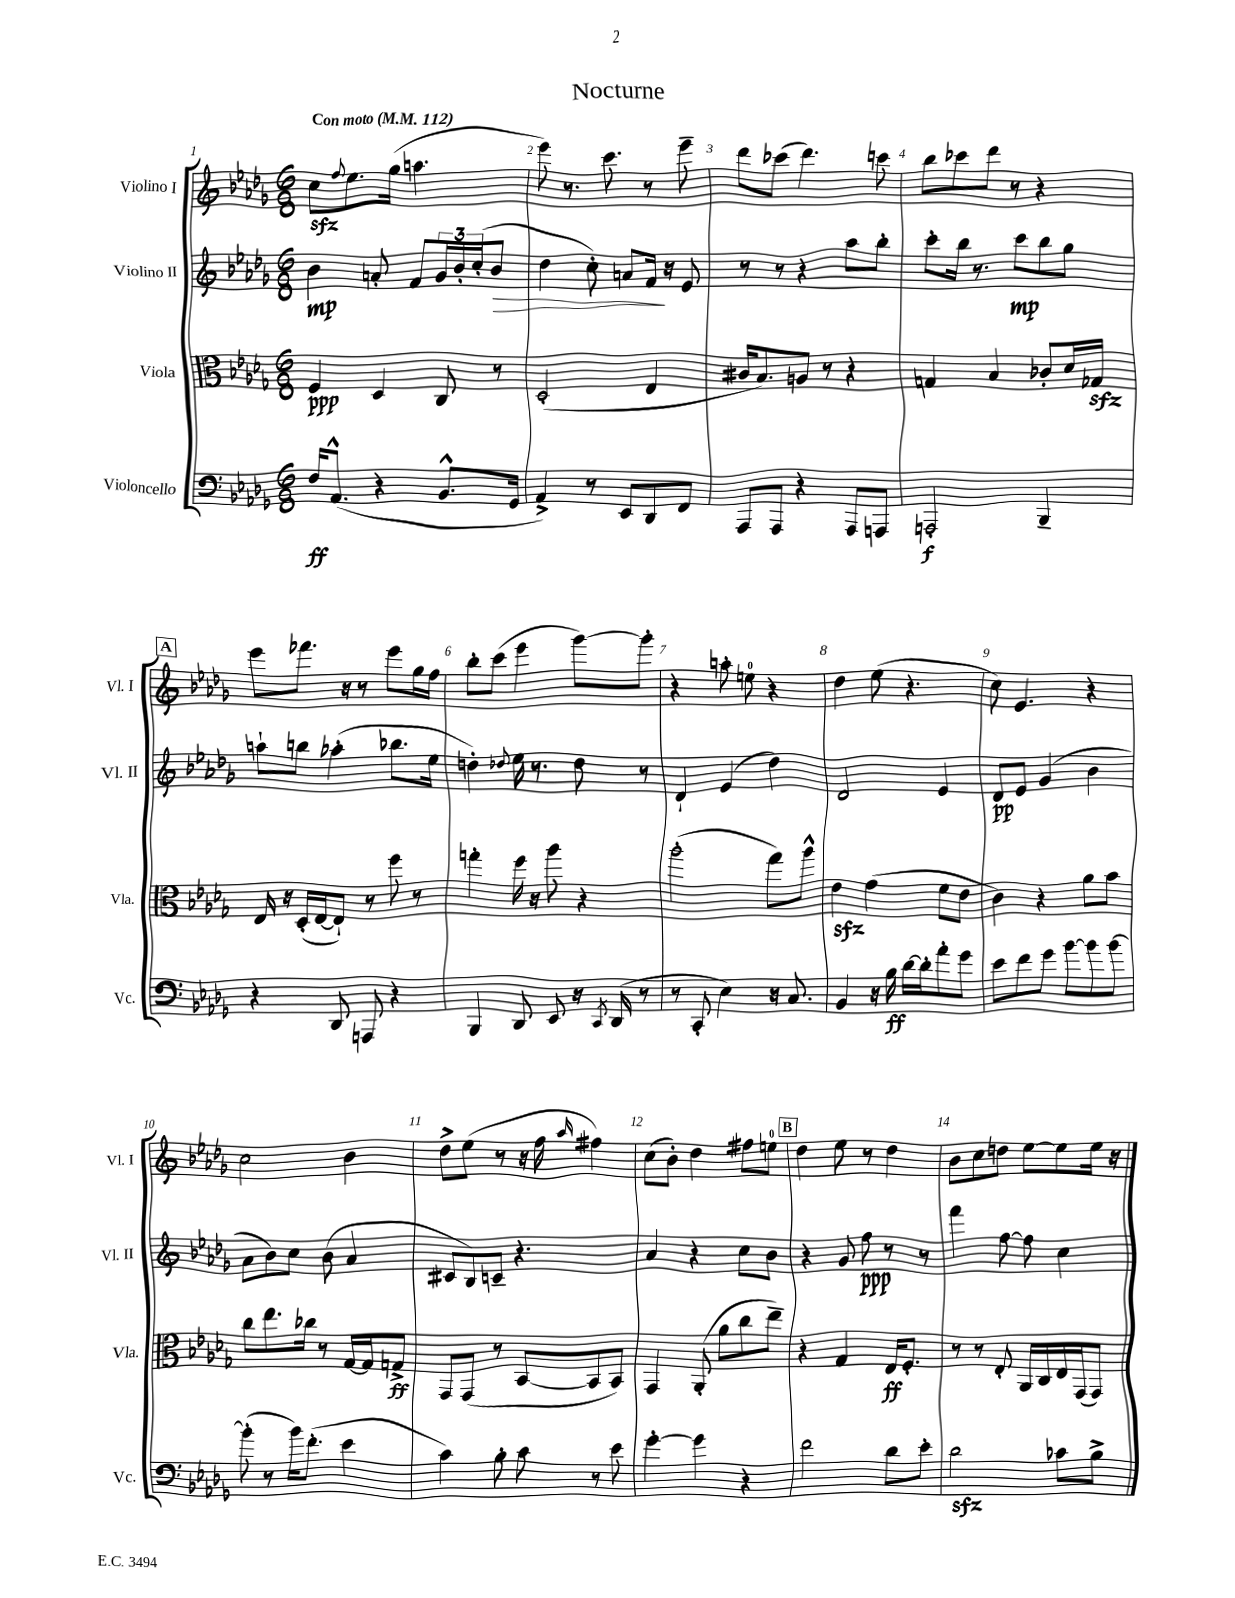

**kern	**dynam	**kern	**dynam	**kern	**dynam	**kern
*part4	*part4	*part3	*part3	*part2	*part2	*part1
*staff4	*staff4	*staff3	*staff3	*staff2	*staff2	*staff1
*I"Violoncello	*	*I"Viola	*	*I"Violino II	*	*I"Violino I
*I'Vc.	*	*I'Vla.	*	*I'Vl. II	*	*I'Vl. I
*clefF4	*	*clefC3	*	*clefG2	*	*clefG2
*k[b-e-a-d-g-]	*	*k[b-e-a-d-g-]	*	*k[b-e-a-d-g-]	*	*k[b-e-a-d-g-]
*M6/8	*	*M6/8	*	*M6/8	*	*M6/8
*MM112	*	*MM112	*	*MM112	*	*MM112
=1	=1	=1	=1	=1	=1	=1
!	!	!	!	!	!	!LO:TX:a:B:t=Con moto
16F/KL	ff	4F/	ppp	4b-\	mp	8cczz\L
(8.AA-^^/J	.	.	.	.	.	.
.	.	.	.	.	.	8qqff/
.	.	.	.	.	.	8.ee-\
4r	.	4D-/	.	8an'/	.	.
.	.	.	.	.	.	(16gg-\Jk
.	.	.	.	8f/L	.	4.aan\
8.BB-^^/L	.	8C/	.	24g-/L	.	.
.	.	.	.	24b-'/	.	.
.	.	.	.	(24cc'/J	.	.
!	!	!	!	!	!LO:HP:b	!
.	.	8r	.	8b-/J	>	.
16GG-/Jk	.	.	.	.	.	.
=2	=2	=2	=2	=2	=2	=2
4AA-^/)	.	(2D-'/	.	4dd-\	.	8eee-\)
.	.	.	.	.	.	8.r
8r	.	.	.	8cc'\)	.	.
.	.	.	.	.	.	8.ccc\
8EE-/L	.	.	.	8an/L	.	.
8DD-/	.	4E-/	.	16f/Jk	.	8r
.	.	.	.	16r	]	.
8FF/J	.	.	.	8e-/	.	8eee-~\
=3	=3	=3	=3	=3	=3	=3
8AAA-/L	.	16c#X/KL	.	8r	.	8ddd-\L
.	.	8.B-/)	.	.	.	.
8AAA-/J	.	.	.	8r	.	(8ccc-X\J
4r	.	8An/J	.	4r	.	4.ddd-\)
.	.	8r	.	.	.	.
8AAA-/L	.	4r	.	8aa-\L	.	.
8AAAn/J	.	.	.	8bb-'\J	.	8cccn\
=4	=4	=4	=4	=4	=4	=4
2AAAn'/	f	4Gn/	.	8ccc'\L	.	8bb-\L
.	.	.	.	16bb-\Jk	.	8ccc-X\
.	.	.	.	8.r	.	.
.	.	4B-/	.	.	.	8ddd-\J
.	.	.	.	8ccc\L	mp	8r
4BBB-~/	.	8c-X'/L	.	8bb-\	.	4r
.	.	16d-/L	.	8gg-\J	.	.
.	.	16G-Xzz/JJ	.	.	.	.
!!LO:LB:g=z
!!LO:REH:place=s1:t=A
=5	=5	=5	=5	=5	=5	=5
4r	.	16E-/	.	8aan`\L	.	8eee-\L
.	.	16r	.	.	.	.
.	.	(16D-'/LL	.	8bbn\J	.	8.fff-X\J
.	.	[16E-/J	.	.	.	.
8DD-/	.	8E-`/J])	.	(4aa-X'\	.	.
.	.	.	.	.	.	16r
8AAAn/	.	8r	.	.	.	8r
4r	.	8ff\	.	8.bb-X\L	.	8eee-\L
.	.	8r	.	.	.	16gg-\L
.	.	.	.	16ee-\Jk	.	16ff\JJ
=6	=6	=6	=6	=6	=6	=6
4BBB-/	.	4ggn'\	.	4ddn'\)	.	8bb-'\L
.	.	.	.	.	.	(8ccc\J
.	.	.	.	8qqdd-X/	.	.
8DD-/	.	16ff\	.	16ee-\	.	4eee-\
.	.	16r	.	8.r	.	.
8EE-/	.	8aa-\	.	.	.	.
16r	.	4r	.	8dd-\	.	[8ggg-\L)
8qCC/	.	.	.	.	.	.
(16DD-/	.	.	.	.	.	.
8r	.	.	.	8r	.	8ggg-'\J]
=7	=7	=7	=7	=7	=7	=7
8r	.	(2aa-'\	.	4d-`/	.	4r
8CC'/	.	.	.	.	.	.
4E-\)	.	.	.	(4e-/	.	8aan'\
.	.	.	.	.	.	8een\
16r	.	8gg-\L)	.	4dd-\)	.	4r
8.C/	.	.	.	.	.	.
.	.	8aa-^^\J	.	.	.	.
=8	=8	=8	=8	=8	=8	=8
4BB-/	.	4e-zz\	.	2d-/	.	4dd-\
16r	.	(4g-\	.	.	.	(8ee-\
16B-\	ff	.	.	.	.	.
[16d-\LL	.	.	.	.	.	4.r
16d-'\J]	.	.	.	.	.	.
8a-'\	.	8f\L	.	4e-/	.	.
8g-\J	.	8e-\J	.	.	.	.
=9	=9	=9	=9	=9	=9	=9
8e-\L	.	4c\)	.	8d-/L	pp	8cc\)
8f\	.	.	.	8e-/J	.	4.e-/
8g-\J	.	4r	.	(4g-/	.	.
[8b-\L	.	.	.	.	.	.
8b-\]	.	8a-\L	.	4b-\	.	4r
[8b-\J	.	8b-\J	.	.	.	.
!!LO:LB:g=z
=10	=10	=10	=10	=10	=10	=10
(8b-'\]	.	8cc\L	.	8a-\L	.	2cc\
8r	.	8.ee-\	.	8b-\)	.	.
16b-\KL)	.	.	.	8cc\J	.	.
(8.f'\J	.	16cc-X\Jk	.	.	.	.
.	.	8r	.	(8b-\	.	.
4e-\	.	[16G-/LL	.	4a-/	.	4b-\
.	.	16G-/J]	.	.	.	.
.	.	8Gn^/J	ff	.	.	.
=11	=11	=11	=11	=11	=11	=11
4c\)	.	8GG-/L	.	8c#X/L	.	8dd-^\L
.	.	(8GG-/J	.	8B-/)	.	(8ee-\J
8B-'\	.	8r	.	8cn~/J	.	8r
8c\	.	[8BB-/L	.	4.r	.	16r
.	.	.	.	.	.	16ff\
.	.	.	.	.	.	16qqaa-/
8r	.	8BB-/]	.	.	.	4ff#X\)
8e-\	.	8BB-/J)	.	.	.	.
=12	=12	=12	=12	=12	=12	=12
[4g-'\	.	4GG-/	.	4a-/	.	(8cc\L
.	.	.	.	.	.	8b-'\J)
4g-\]	.	(8AA-'/	.	4r	.	4dd-\
.	.	8a-\L	.	.	.	.
4r	.	8cc\	.	8cc\L	.	8ff#X\L
.	.	8ee-~\J)	.	8b-\J	.	8een\J
!!LO:REH:place=s1:t=B
=13	=13	=13	=13	=13	=13	=13
2f\	.	4r	.	4r	.	4dd-\
.	.	4G-/	.	8g-/	.	8ee-\
.	.	.	.	8ff\	ppp	8r
8d-\L	.	16E-/KL	ff	8r	.	4dd-\
.	.	8.F'/J	.	.	.	.
8e-'\J	.	.	.	8r	.	.
=14	=14	=14	=14	=14	=14	=14
2d-zz\	.	8r	.	4fff\	.	8b-\L
.	.	8r	.	.	.	8cc\
.	.	8E-'/	.	[8ff\	.	8ddn\J
.	.	16AA-/LL	.	8ff\]	.	[8ee-\L
.	.	16C/	.	.	.	.
8c-X\L	.	16E-/	.	4cc\	.	8ee-\]
.	.	(16GG-/J	.	.	.	.
8B-^\J	.	8GG-/J)	.	.	.	16ee-\Jk
.	.	.	.	.	.	16r
==	==	==	==	==	==	==
*-	*-	*-	*-	*-	*-	*-
